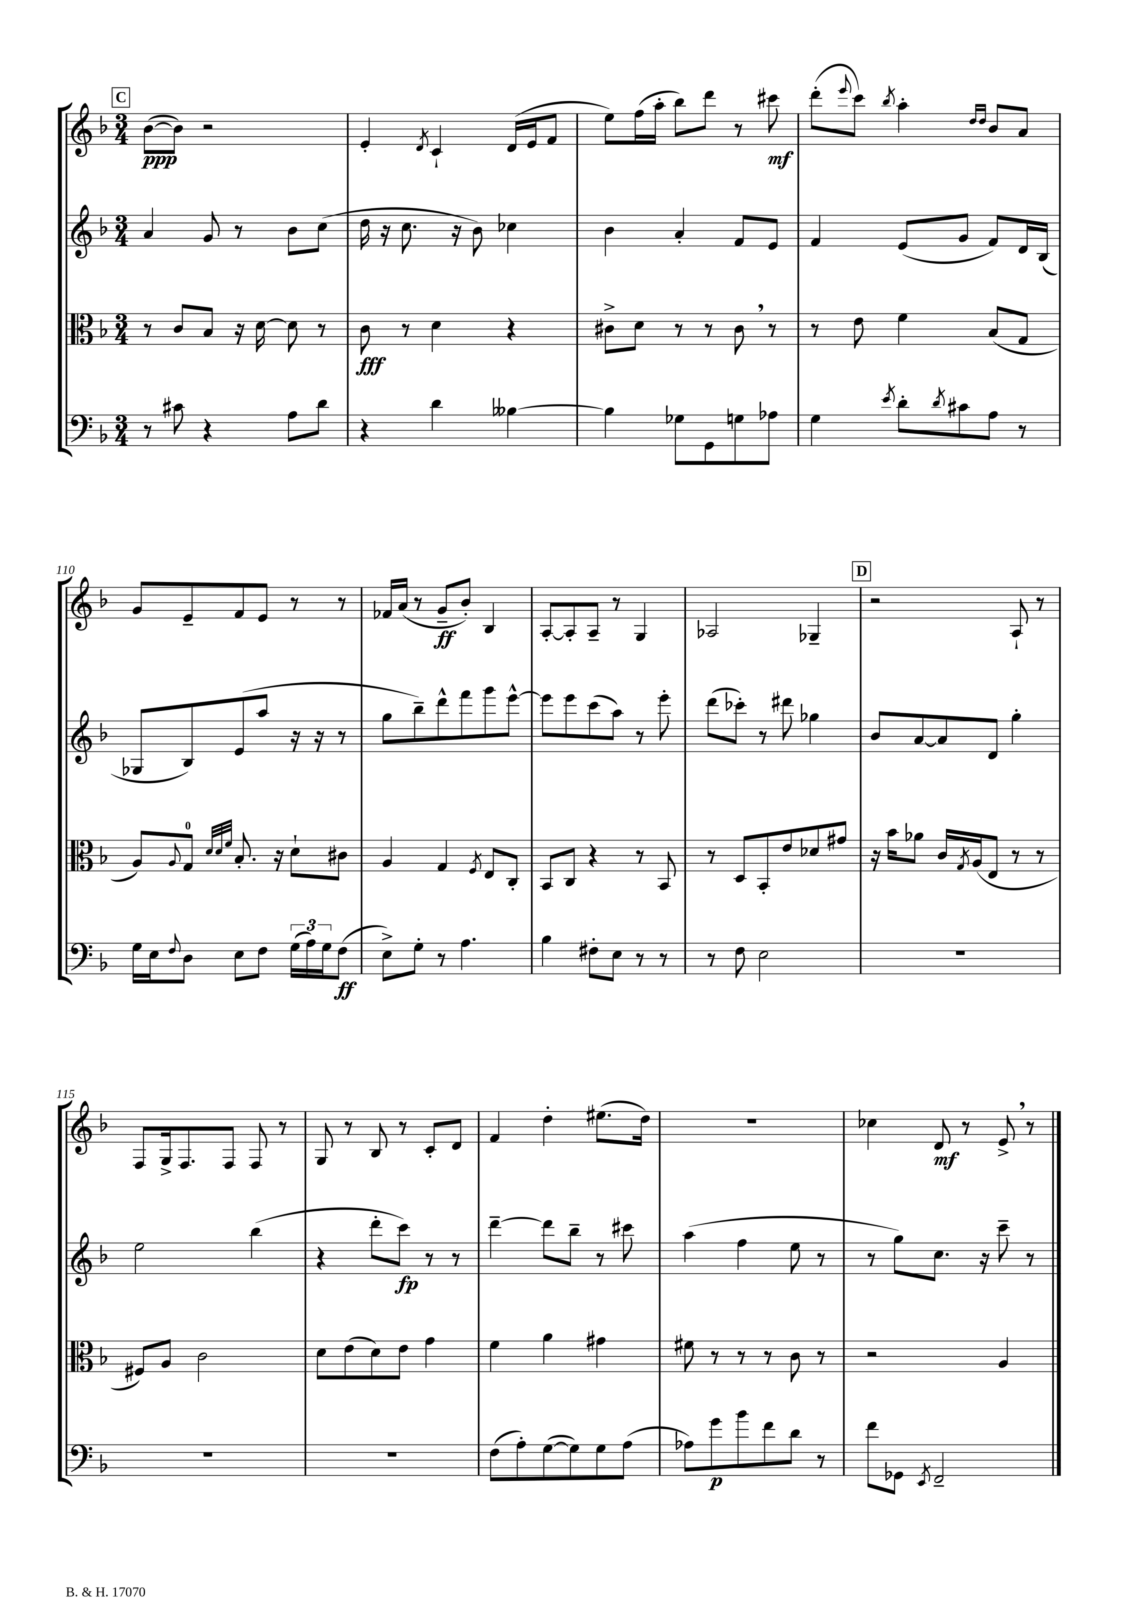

**kern	**kern	**kern	**kern
*staff4	*staff3	*staff2	*staff1
*clefF4	*clefC3	*clefG2	*clefG2
*k[b-]	*k[b-]	*k[b-]	*k[b-]
*M3/4	*M3/4	*M3/4	*M3/4
8r	8r	4a	([8b-
8c#	8c	.	8b-])
4r	8B-	8g	2r
.	16r	8r	.
.	[16d	.	.
8A	8d]	8b-	.
8d	8r	(8cc	.
=	=	=	=
4r	8c	16dd	4e'
.	.	16r	.
.	8r	8.cc	.
.	.	.	8qd
4d	4d	.	4c`
.	.	16r	.
.	.	8b-)	.
[4B--	4r	4cc-	(16d
.	.	.	16e
.	.	.	8f
=	=	=	=
4B--]	8c#^	4b-	8ee)
.	8d	.	(16ff
.	.	.	16aa'
8G-	8r	4a'	8bb-)
8GG	8r	.	8ddd
8G	8c#	8f	8r
8A-	8r	8e	8ccc#
=	=	=	=
4G	8r	4f	(8ddd'
.	.	.	8qqeee
.	8e	.	8ccc)
8qe	.	.	8qbb-
8d'	4f	(8e	4aa'
8qd	.	.	.
8c#	.	8g	.
.	.	.	16qqdd
.	.	.	16qqdd
8A	(8B-	8f)	8b-
8r	8G	16d	8a
.	.	(16B-	.
=	=	=	=
16G	8A)	8G-	8g
16E	.	.	.
8qqF	8qqA	.	.
8D	8G	8B-)	8e~
.	32qqd	.	.
.	32qqd	.	.
.	32qqf	.	.
8E	8.B-'	(8e	8f
8F	.	8aa	8e
.	16r	.	.
(24G	8d`	16r	8r
24A)	.	.	.
.	.	16r	.
24G	.	.	.
(8F	8c#	8r	8r
=	=	=	=
8E^)	4A	8gg	16f-
.	.	.	(16a
8G'	.	8bb-~)	8r
8r	4G	8ddd^^	8g~
4.A	.	8fff	8b-')
.	8qF	.	.
.	8E	8ggg	4B-
.	8C'	[8eee^^	.
=	=	=	=
4B-	8BB-	8eee]	[8A'
.	8C	8eee	8A']
8F#'	4r	(8ccc	8A~
8E	.	8aa)	8r
8r	8r	8r	4G
8r	8BB-	8eee'	.
=	=	=	=
8r	8r	(8ddd	2A-
8F	8D	8ccc-')	.
2E	8BB-'	8r	.
.	8e	8ddd#	.
.	8d-	4gg-	4G-~
.	8g#	.	.
=	=	=	=
2.r	16r	8b-	2r
.	16b-	.	.
.	8a-	[8a	.
.	16c	8a]	.
.	8qG	.	.
.	(16A	.	.
.	8E	8d	.
.	8r	4gg'	8A`
.	8r	.	8r
=	=	=	=
2.r	8F#)	2ee	8F
.	8A	.	16G^
.	.	.	8.F
.	2c	.	.
.	.	.	8F
.	.	(4bb-	8F
.	.	.	8r
=	=	=	=
2.r	8d	4r	8G
.	(8e	.	8r
.	8d)	8ddd'	8B-
.	8e	8ccc)	8r
.	4g	8r	8c'
.	.	8r	8d
=	=	=	=
(8F	4f	[4ddd~	4f
8A')	.	.	.
([8G	4a	8ddd]	4dd'
8G])	.	8bb-~	.
8G	4g#	8r	(8.ee#
(8A	.	8ccc#	.
.	.	.	16dd)
=	=	=	=
8A-)	8f#	(4aa	2.r
8g	8r	.	.
8b-	8r	4ff	.
8f	8r	.	.
8d	8c	8ee	.
8r	8r	8r	.
=	=	=	=
8f	2r	8r	4cc-
8GG-	.	8gg)	.
8qEE	.	.	.
2FF~	.	8.cc	8d
.	.	.	8r
.	.	16r	.
.	4A	8ccc~	8e^
.	.	8r	8r
==	==	==	==
*-	*-	*-	*-
